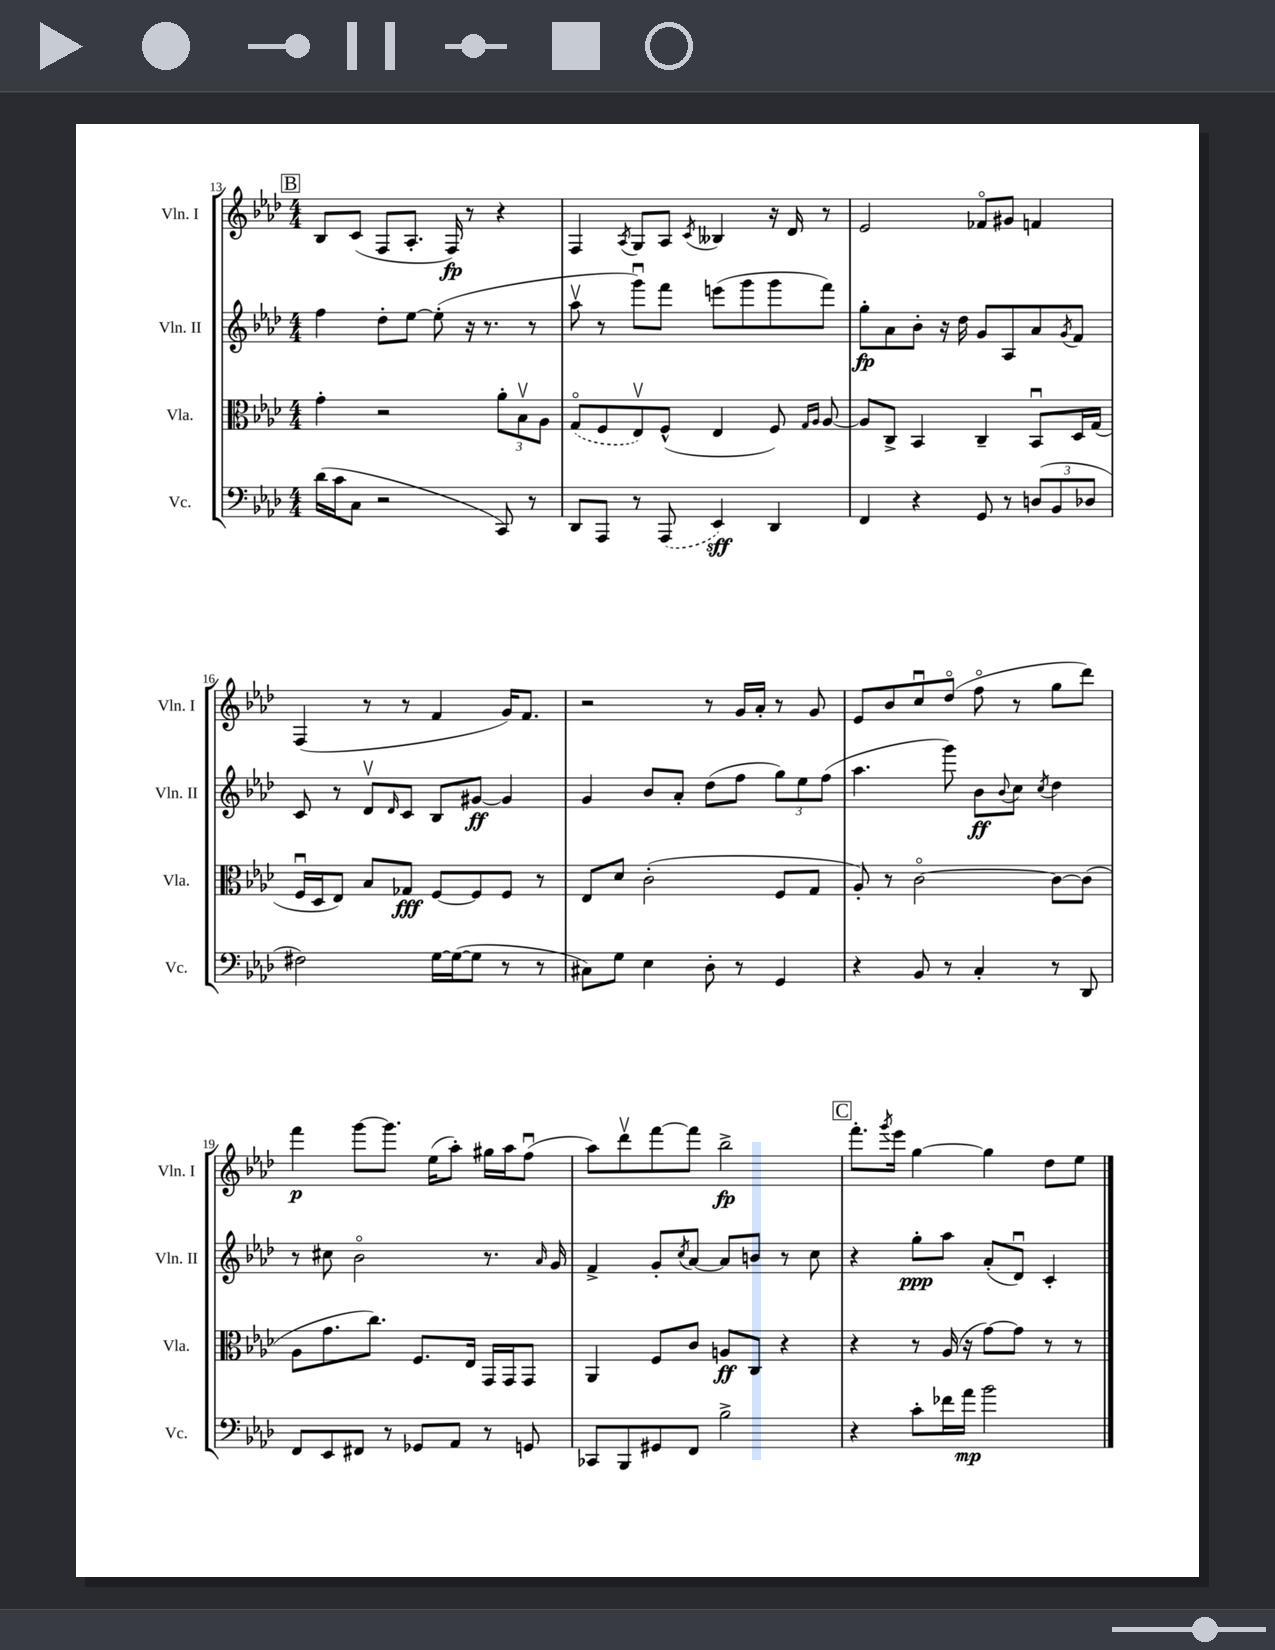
<<
\new StaffGroup <<
\new Staff = "s0" \with { instrumentName = "Vln. I" shortInstrumentName = "Vln. I" } {
    \clef treble \key aes \major \numericTimeSignature \time 4/4
    \mark \markup { \box "B" } bes8 c'8( f8 aes8.-. f16\fp) r8 r4 |
    f4 \acciaccatura { aes8 } g8 aes8 \acciaccatura { c'8 } beses4 r16 des'16 r8 |
    ees'2 fes'8\flageolet gis'8 f'4 |
    f4( r8 r8 f'4 g'16) f'8. |
    r2 r8 g'16 aes'16-. r8 g'8 |
    ees'8 bes'8 c''8\downbow des''8\flageolet( f''8\flageolet r8 g''8 des'''8) |
    f'''4\p g'''8~ g'''8. ees''16( aes''8-.) gis''16 aes''16 f''8\downbow( |
    aes''8) des'''8\upbow f'''8~ f'''8 bes''2->\fp |
    \mark \markup { \box "C" } f'''8.-. \acciaccatura { g'''8 } ees'''16 g''4~ g''4 des''8 ees''8 \bar "|." |
}
\new Staff = "s1" \with { instrumentName = "Vln. II" shortInstrumentName = "Vln. II" } {
    \clef treble \key aes \major \numericTimeSignature \time 4/4
    \mark \markup { \box "B" } f''4 des''8-. ees''8~ ees''8-.( r16 r8. r8 |
    aes''8\upbow r8 g'''8\downbow) f'''8 e'''8( g'''8 g'''8 f'''8) |
    g''8-.\fp aes'8 bes'8-. r16 des''16 g'8 aes8 aes'8 \acciaccatura { g'8 } f'8 |
    c'8 r8 des'8\upbow \grace { des'16 } c'8 bes8 gis'8~\ff gis'4 |
    g'4 bes'8 aes'8-. des''8( f''8 \tuplet 3/2 { g''8) ees''8 f''8( } |
    aes''4. g'''8) bes'8\ff \appoggiatura { bes'8 } c''8 \acciaccatura { c''8 } des''4 |
    r8 cis''8 bes'2\flageolet r8. \grace { aes'16 } g'16 |
    f'4-> g'8-. \acciaccatura { c''8 } aes'8~ aes'8 b'8 r8 c''8 |
    \mark \markup { \box "C" } r4 g''8-.\ppp aes''8 aes'8-.( des'8\downbow) c'4-. \bar "|." |
}
\new Staff = "s2" \with { instrumentName = "Vla." shortInstrumentName = "Vla." } {
    \clef alto \key aes \major \numericTimeSignature \time 4/4
    \mark \markup { \box "B" } g'4-. r2 \tuplet 3/2 { aes'8-. bes8\upbow aes8 } |
    \once \slurDashed g8\flageolet( f8 ees8\upbow) f8-^( ees4 f8) \grace { g16 aes16 } aes8~ |
    aes8 c8-> bes,4 c4-- bes,8\downbow des16 g16( |
    f16\downbow des16 ees8) bes8 ges8\fff f8~ f8 f8 r8 |
    ees8 des'8 c'2-.( f8 g8 |
    aes8-.) r8 c'2~\flageolet c'8~ c'8( |
    aes8 g'8. c''8.) f8. ees16 g,16 g,16 g,8 |
    aes,4 f8 c'8 a8\ff c8 r4 |
    \mark \markup { \box "C" } r4 r8 aes16( r16 g'8~) g'8 r8 r8 \bar "|." |
}
\new Staff = "s3" \with { instrumentName = "Vc." shortInstrumentName = "Vc." } {
    \clef bass \key aes \major \numericTimeSignature \time 4/4
    \mark \markup { \box "B" } des'16( c'16 c8 r2 c,8) r8 |
    des,8 aes,,8 r8 \once \slurDashed aes,,8( ees,4\sff) des,4 |
    f,4 r4 g,8 r8 \tuplet 3/2 { d8( bes,8 des8 } |
    fis2) g16~ g16~( g8 r8 r8 |
    cis8) g8 ees4 des8-. r8 g,4 |
    r4 bes,8 r8 c4-. r8 des,8 |
    f,8 ees,8 fis,8 r8 ges,8 aes,8 r8 g,8 |
    ces,8 bes,,8 gis,8 f,8 bes2-> |
    \mark \markup { \box "C" } r4 c'8-. fes'16 aes'16\mp bes'2 \bar "|." |
}
>>
>>
\layout { \context { \Score currentBarNumber = #13 } }
